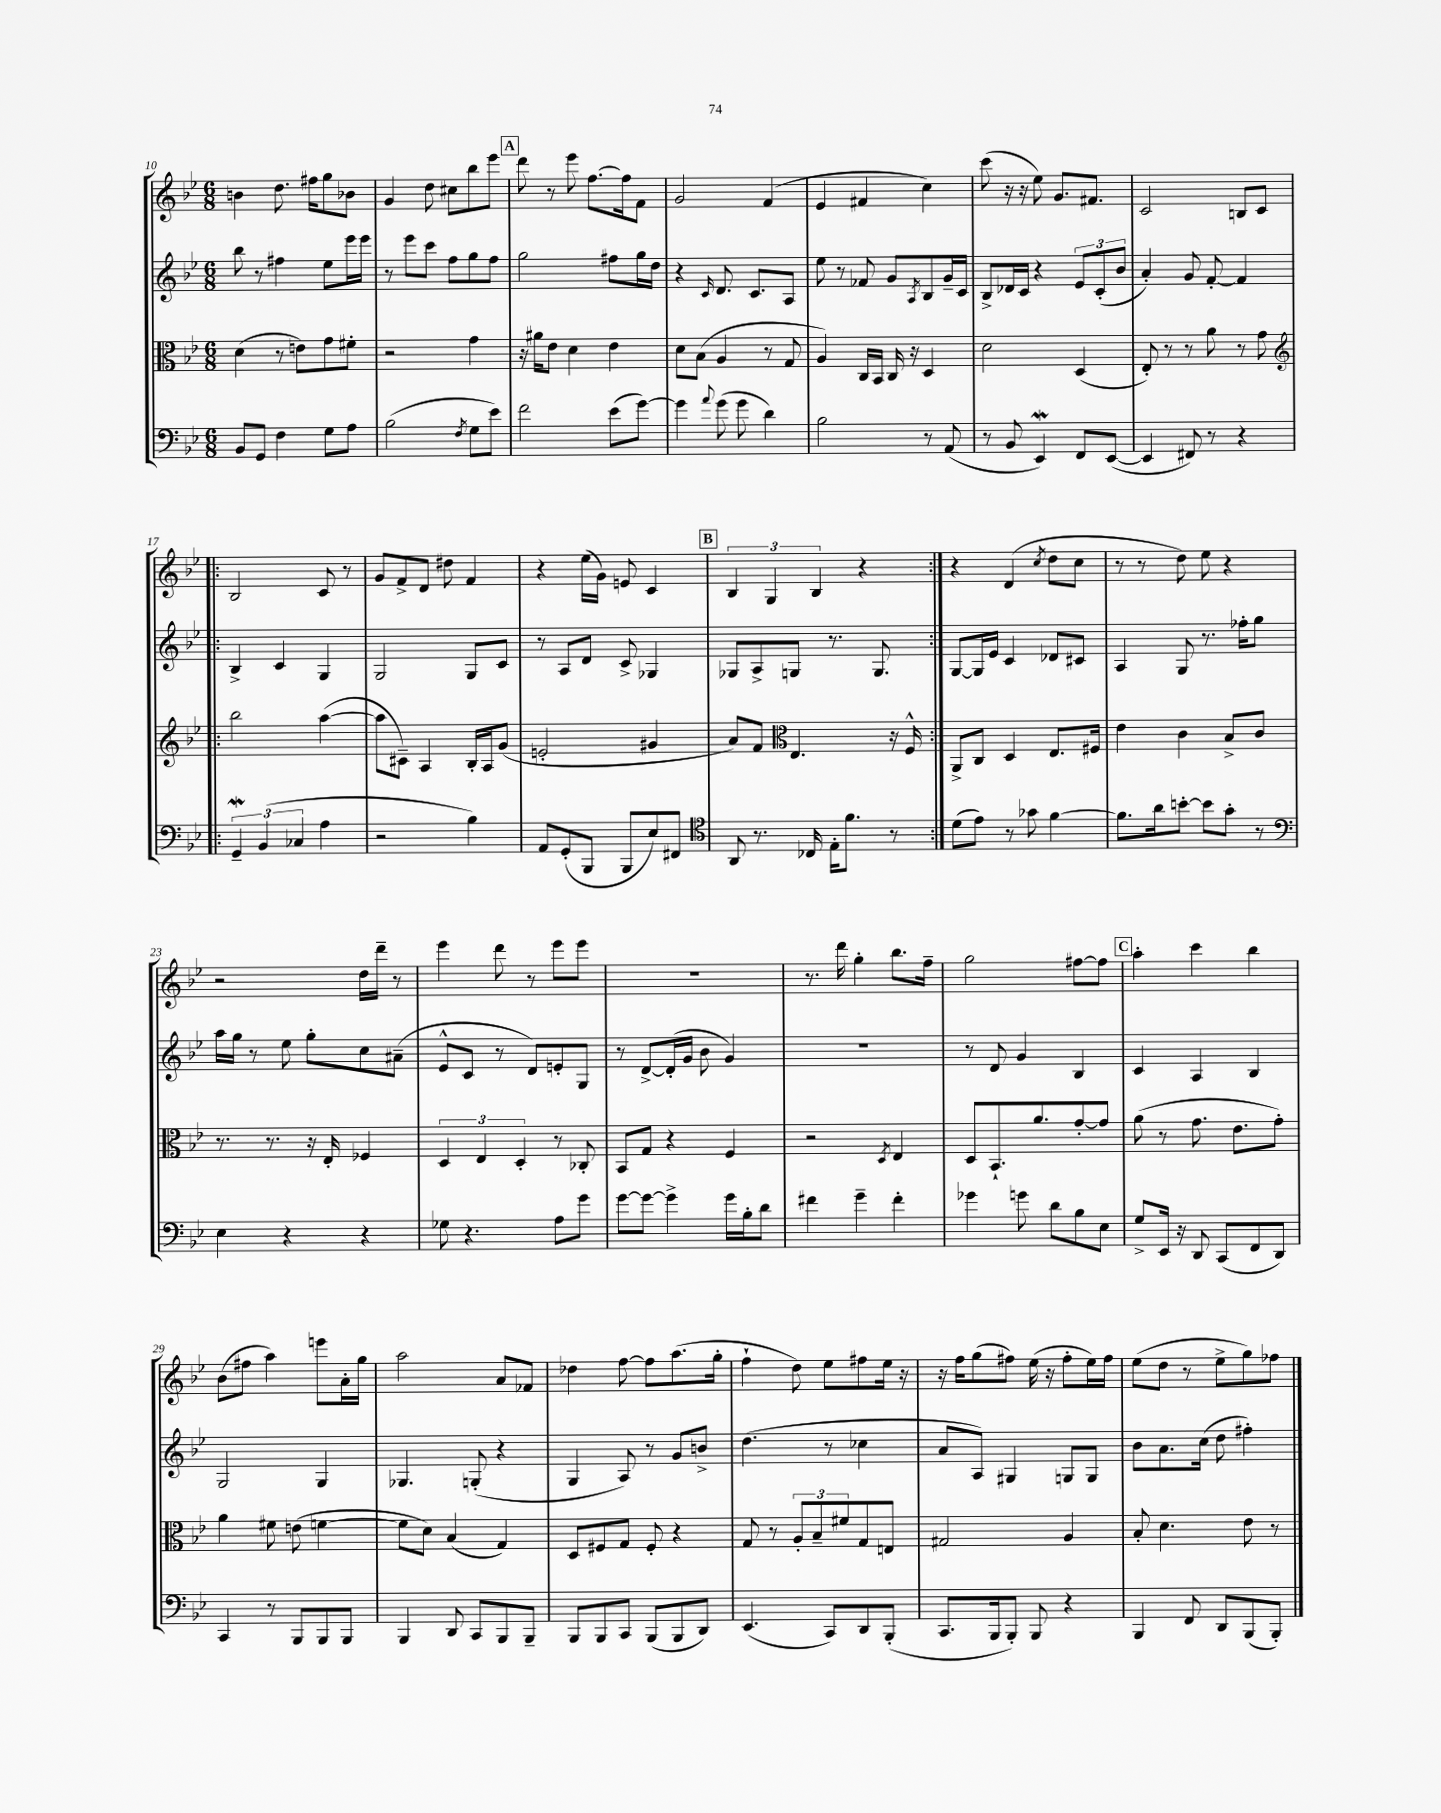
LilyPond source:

<<
\new StaffGroup <<
\new Staff = "s0" {
    \clef treble \key bes \major \numericTimeSignature \time 6/8
    b'4 d''8. fis''16 g''8 bes'8 |
    g'4 d''8 cis''8 bes''8 ees'''8 |
    \mark \markup { \box "A" } d'''8 r8 ees'''8 f''8.~ f''16 f'8 |
    g'2 f'4( |
    ees'4 fis'4 c''4) |
    c'''8( r16 r16 ees''8) g'8. fis'8. |
    c'2 b8 c'8 |
    \repeat volta 2 { bes2 c'8 r8 |
    g'8 f'8-> d'8 dis''8 f'4 |
    r4 ees''16( g'16) e'8 c'4 |
    \mark \markup { \box "B" } \tuplet 3/2 { bes4 g4 bes4 } r4 | }
    r4 d'4( \acciaccatura { c''8 } d''8 c''8 |
    r8 r8 d''8) ees''8 r4 |
    r2 d''16 d'''16-- r8 |
    ees'''4 d'''8 r8 ees'''8 ees'''8 |
    R2. |
    r8. d'''16 g''4-. bes''8. f''16-- |
    g''2 fis''8~ fis''8 |
    \mark \markup { \box "C" } a''4-. c'''4 bes''4 |
    bes'8( fis''8 a''4) e'''8 a'16-. g''16 |
    a''2 a'8 fes'8 |
    des''4 f''8~ f''8 a''8.( g''16-. |
    f''4-! d''8) ees''8 fis''8 ees''16 r16 |
    r16 f''16 g''8( fis''8) ees''16( r16 fis''8-. ees''16) fis''16 |
    ees''8( d''8 r8 ees''8-> g''8) fes''8 \bar "|." |
}
\new Staff = "s1" {
    \clef treble \key bes \major \numericTimeSignature \time 6/8
    bes''8 r8 fis''4 ees''8 ees'''16 ees'''16 |
    r8 ees'''8 c'''8 f''8 g''8 f''8 |
    \mark \markup { \box "A" } g''2 fis''8 g''16 d''16 |
    r4 \grace { c'16 } d'8. c'8. a8 |
    ees''8 r8 fes'8 g'8 \acciaccatura { a8 } bes8 g'16-- c'16 |
    bes8-> des'16 c'16 r4 \tuplet 3/2 { ees'8 c'8-.( bes'8 } |
    a'4-.) g'8 f'8~-. f'4 |
    \repeat volta 2 { bes4-> c'4 g4 |
    g2 g8 c'8 |
    r8 a8 d'8 c'8-> ges4 |
    \mark \markup { \box "B" } ges8 a8-> g8 r8. g8. | }
    g8~ g16 ees'16 c'4 des'8 cis'8 |
    a4 g8 r8. fes''16-. g''8 |
    a''16 g''16 r8 ees''8 g''8-. c''8 ais'8--( |
    ees'8-^ c'8 r8 d'8) e'8-. g8 |
    r8 d'8~-> d'16-.( g'16 bes'8 g'4) |
    R2. |
    r8 d'8 g'4 bes4 |
    \mark \markup { \box "C" } c'4 a4 bes4 |
    g2 g4 |
    ges4. g8-.( r4 |
    g4 a8) r8 g'8 b'8-> |
    d''4.( r8 ces''4 |
    a'8 a8) gis4 g8 g8 |
    bes'8 a'8. c''16( d''8 fis''4-.) \bar "|." |
}
\new Staff = "s2" {
    \clef alto \key bes \major \numericTimeSignature \time 6/8
    d'4( r8 e'8) g'8 fis'8-. |
    r2 g'4 |
    \mark \markup { \box "A" } r16 ais'16 ees'8 d'4 ees'4 |
    d'8 bes8( a4 r8 g8 |
    a4) c16 bes,16 c16 r16 d4 |
    d'2 d4( |
    ees8-.) r8 r8 a'8 r8 g'8 |
    \repeat volta 2 { \clef treble bes''2 a''4~( |
    a''8 cis'8--) a4 bes16-. a16 g'8( |
    e'2-. gis'4 |
    \mark \markup { \box "B" } a'8) f'8 \clef alto ees4. r16 f16-^ | }
    a,8-> c8 d4 ees8. fis16 |
    ees'4 c'4 bes8-> c'8 |
    r8. r8. r16 ees16-. fes4 |
    \tuplet 3/2 { d4 ees4 d4-. } r8 ces8-. |
    bes,8 g8 r4 f4 |
    r2 \acciaccatura { d8 } ees4 |
    d8 bes,8.-! a'8. g'8~-. g'8 |
    \mark \markup { \box "C" } a'8( r8 g'8. ees'8. g'8-.) |
    a'4 fis'8 e'8( f'4~ |
    f'8 d'8) bes4( g4) |
    d8 fis8 g8 fis8-. r4 |
    g8 r8 \tuplet 3/2 { a8-. bes8-- fis'8 } g8 e8 |
    gis2 a4 |
    bes8-. d'4. ees'8 r8 \bar "|." |
}
\new Staff = "s3" {
    \clef bass \key bes \major \numericTimeSignature \time 6/8
    bes,8 g,8 f4 g8 a8 |
    bes2( \acciaccatura { f8 } g8 ees'8) |
    \mark \markup { \box "A" } f'2 ees'8( g'8~) |
    g'4 \appoggiatura { a'8 } g'8( g'8 d'4) |
    bes2 r8 a,8( |
    r8 bes,8 ees,4\mordent) f,8 ees,8~( |
    ees,4 fis,8) r8 r4 |
    \repeat volta 2 { \tuplet 3/2 { g,4--\mordent bes,4( ces4 } a4 |
    r2 bes4) |
    a,8 g,8-.( bes,,8 bes,,8 ees8) fis,8 |
    \mark \markup { \box "B" } \clef tenor a,8 r8. ces16 ees16-. f'8. r8 | }
    d'8( ees'8) r8 ges'8 f'4~ |
    f'8. a'16 b'8~-. b'8 g'8-. r8 |
    \clef bass ees4 r4 r4 |
    ges8 r4. a8 g'8 |
    g'8~ g'8~ g'4-> g'16 bes16-. d'8 |
    fis'4 g'4-- fis'4-. |
    ges'4 g'8 d'8 bes8 ees8 |
    \mark \markup { \box "C" } g8-> ees,16 r16 d,8 c,8( f,8 d,8) |
    c,4 r8 bes,,8 bes,,8 bes,,8 |
    bes,,4 d,8 c,8 bes,,8 bes,,8-- |
    bes,,8 bes,,8 c,8 bes,,8( bes,,8 d,8) |
    ees,4.( c,8) d,8 bes,,8-.( |
    c,8. bes,,16 bes,,8-.) bes,,8 r4 |
    bes,,4 f,8 d,8 bes,,8( bes,,8-.) \bar "|." |
}
>>
>>
\layout { \context { \Score currentBarNumber = #10 } }
